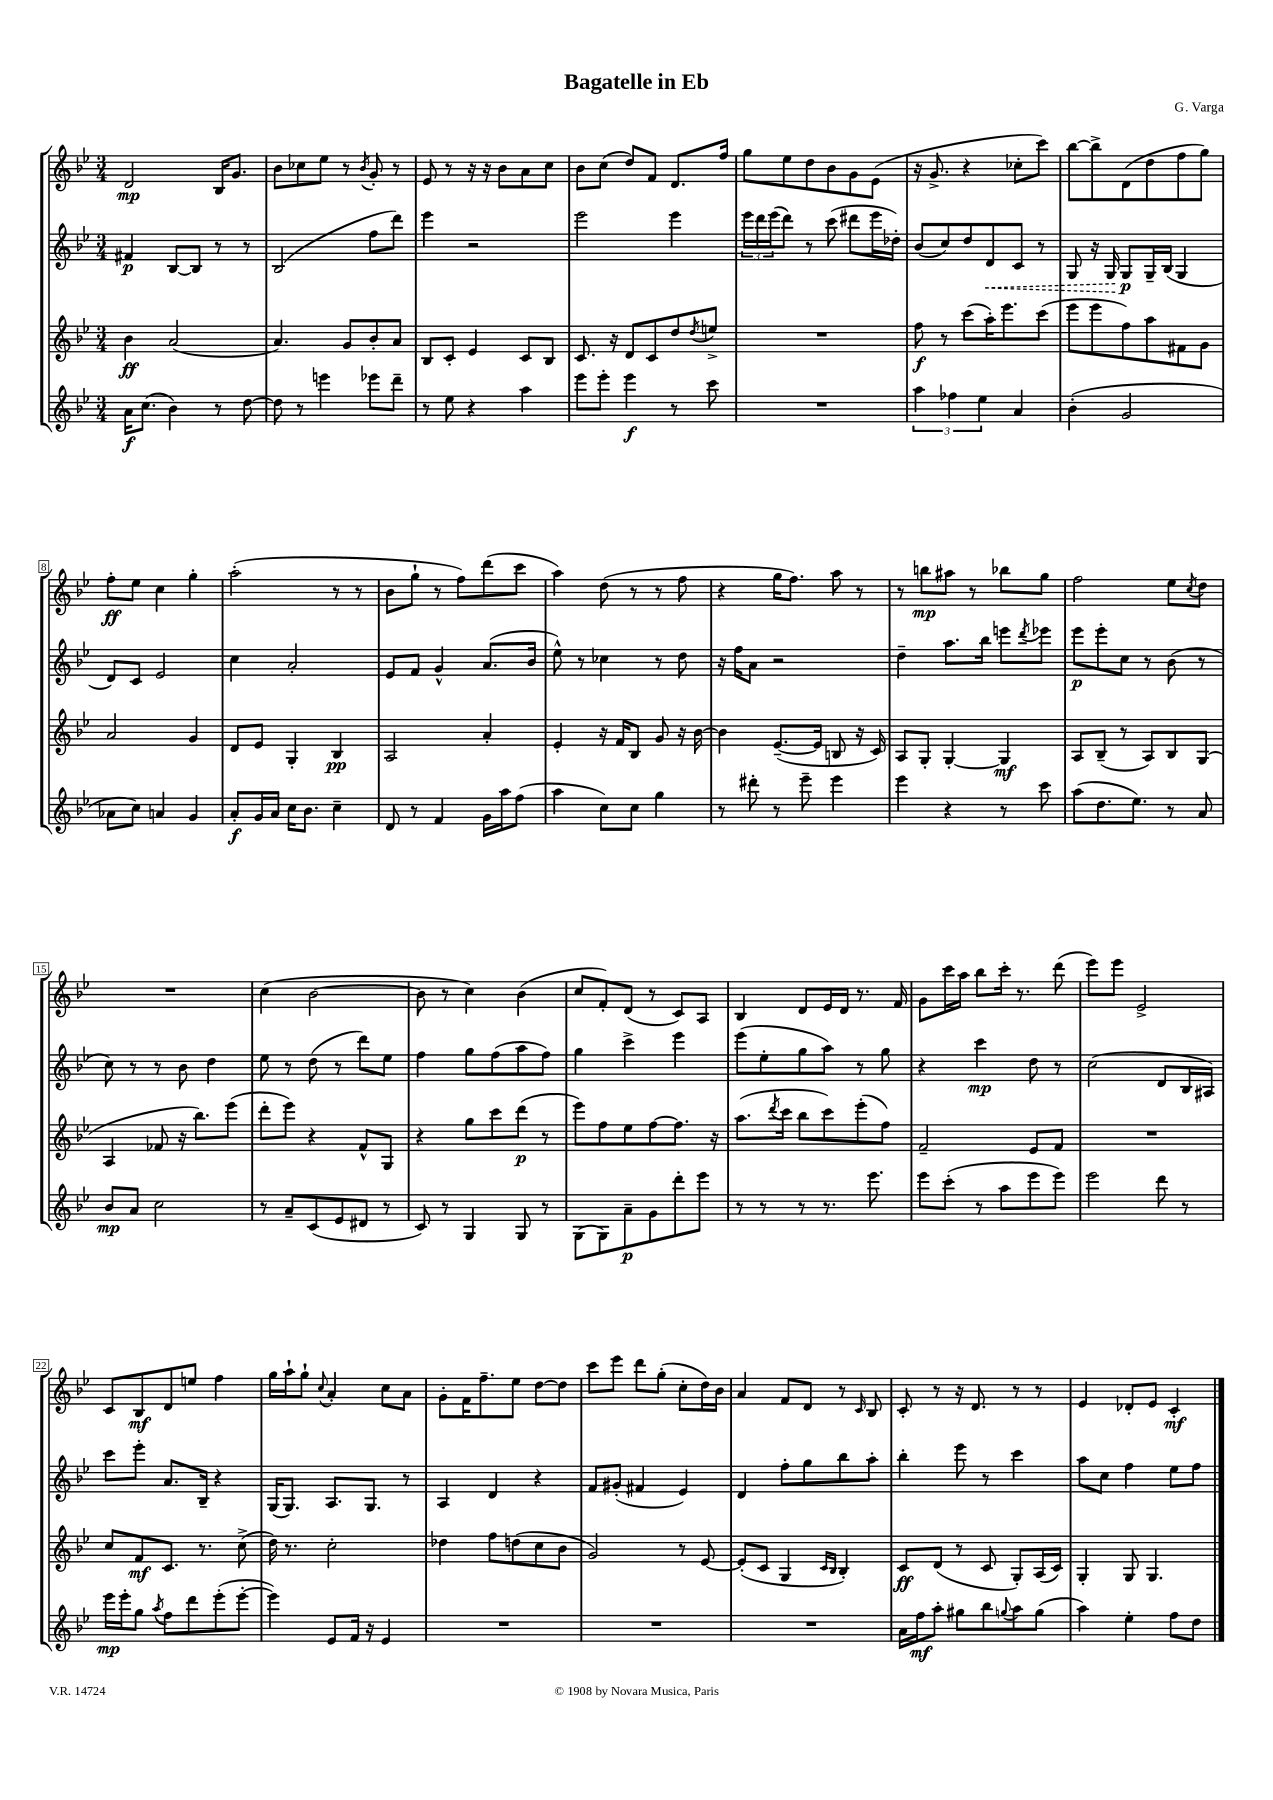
\header { title = "Bagatelle in Eb" composer = "G. Varga" }
<<
\new StaffGroup <<
\new Staff = "s0" {
    \clef treble \key bes \major \numericTimeSignature \time 3/4
    d'2\mp bes16 g'8. |
    bes'8 ces''8 ees''8 r8 \acciaccatura { bes'8 } g'8-. r8 |
    ees'8 r8 r16 r16 bes'8 a'8 c''8 |
    bes'8 c''8( d''8) f'8 d'8. f''16 |
    g''8 ees''8 d''8 bes'8 g'8 ees'8( |
    r16 g'8.-> r4 ces''8-. c'''8) |
    bes''8~ bes''8-> d'8( d''8 f''8 g''8) |
    f''8-.\ff ees''8 c''4 g''4-. |
    a''2-.( r8 r8 |
    bes'8 g''8-! r8 f''8) d'''8( c'''8 |
    a''4) d''8( r8 r8 f''8 |
    r4 g''16 f''8.) a''8 r8 |
    r8 b''8\mp ais''8 r8 bes''8 g''8 |
    f''2 ees''8 \acciaccatura { c''8 } d''8 |
    R2. |
    c''4( bes'2~ |
    bes'8 r8 c''4) bes'4( |
    c''8 f'8-.) d'8( r8 c'8) a8 |
    bes4 d'8 ees'16 d'16 r8. f'16 |
    g'8 c'''16 a''16 bes''8 c'''16-. r8. d'''8( |
    ees'''8) ees'''8 ees'2-> |
    c'8 bes8\mf d'8 e''8 f''4 |
    g''16 a''16-! g''8-! \appoggiatura { c''8 } a'4-. c''8 a'8 |
    g'8-. f'16 f''8.-- ees''8 d''8~ d''8 |
    c'''8 ees'''8 d'''8 g''8-.( c''8-. d''16) bes'16 |
    a'4 f'8 d'8 r8 \grace { c'16 } bes8 |
    c'8-. r8 r16 d'8. r8 r8 |
    ees'4 des'8-. ees'8 c'4-.\mf \bar "|." |
}
\new Staff = "s1" {
    \clef treble \key bes \major \numericTimeSignature \time 3/4
    fis'4\p bes8~ bes8 r8 r8 |
    bes2( f''8 d'''8) |
    ees'''4 r2 |
    ees'''2 ees'''4 |
    \tuplet 3/2 { ees'''16 d'''16 ees'''16( } d'''8) r8 c'''8( dis'''8 ees'''16 des''16-.) |
    bes'8( c''8) d''8 \once \override Hairpin.style = #'dashed-line d'8\< c'8 r8 |
    g8 r16 g16\! g8\p g16-- bes16( g4 |
    d'8) c'8 ees'2 |
    c''4 a'2-. |
    ees'8 f'8 g'4-^ a'8.( bes'16 |
    ees''8-^) r8 ces''4 r8 d''8 |
    r16 f''16 a'8 r2 |
    d''4-- a''8. bes''16 e'''8 \acciaccatura { d'''8 } ees'''8 |
    ees'''8\p ees'''8-. c''8 r8 bes'8( r8 |
    c''8) r8 r8 bes'8 d''4 |
    ees''8 r8 d''8( r8 d'''8) ees''8 |
    f''4 g''8 f''8( a''8 f''8) |
    g''4 c'''4-> ees'''4 |
    ees'''8( ees''8-. g''8 a''8) r8 g''8 |
    r4 c'''4\mp d''8 r8 |
    c''2( d'8 bes16 ais16) |
    c'''8 ees'''8-. a'8. bes16-- r4 |
    g16( g8.) a8. g8. r8 |
    a4 d'4 r4 |
    f'8 gis'8-.( fis'4 ees'4) |
    d'4 f''8-. g''8 bes''8 a''8-. |
    bes''4-. ees'''8 r8 c'''4 |
    a''8 c''8 f''4 ees''8 f''8 \bar "|." |
}
\new Staff = "s2" {
    \clef treble \key bes \major \numericTimeSignature \time 3/4
    bes'4\ff a'2( |
    a'4.) g'8 bes'8-. a'8 |
    bes8 c'8-. ees'4 c'8 bes8 |
    c'8. r16 d'8 c'8 d''8 \acciaccatura { d''8 } e''8-> |
    R2. |
    f''8\f r8 c'''8( a''16-.) ees'''8. c'''8( |
    ees'''8 ees'''8 f''8) a''8 fis'8 g'8 |
    a'2 g'4 |
    d'8 ees'8 g4-. bes4\pp |
    a2 a'4-. |
    ees'4-. r16 f'16 bes8 g'8 r16 bes'16~ |
    bes'4 ees'8.~--( ees'16 b8 r16 c'16) |
    a8 g8-. g4~-. g4\mf |
    a8 bes8--( r8 a8) bes8 g8( |
    a4 fes'8 r16 bes''8.) ees'''8( |
    d'''8-. ees'''8) r4 f'8-^ g8 |
    r4 g''8 c'''8 d'''8\p( r8 |
    ees'''8) f''8 ees''8 f''8~ f''8. r16 |
    a''8.( \acciaccatura { d'''8 } c'''16 bes''8 c'''8) ees'''8-.( f''8) |
    f'2-- ees'8 f'8 |
    R2. |
    c''8 f'8\mf c'8. r8. c''8->( |
    d''16) r8. c''2-. |
    des''4 f''8 d''8( c''8 bes'8 |
    g'2) r8 ees'8~ |
    ees'8-.( c'8 g4 \grace { c'16 bes16 } bes4-.) |
    c'8\ff d'8( r8 c'8 g8-.) a16( c'16) |
    g4-. g8 g4. \bar "|." |
}
\new Staff = "s3" {
    \clef treble \key bes \major \numericTimeSignature \time 3/4
    a'16\f c''8.( bes'4) r8 d''8~ |
    d''8 r8 e'''4 ees'''8 d'''8-- |
    r8 ees''8 r4 a''4 |
    ees'''8 ees'''8-. ees'''4\f r8 c'''8 |
    R2. |
    \tuplet 3/2 { a''4 fes''4 ees''4 } a'4 |
    bes'4-.( g'2 |
    aes'8 c''8) a'4 g'4 |
    a'8-.\f g'16 a'16 c''16 bes'8. c''4-- |
    d'8 r8 f'4 g'16 a''16 f''8( |
    a''4 c''8) c''8 g''4 |
    r8 dis'''8-. r8 ees'''8-- ees'''4 |
    ees'''4 r4 r8 c'''8 |
    a''8( d''8. ees''8.) r8 a'8 |
    bes'8\mp a'8 c''2 |
    r8 a'8-- c'8( ees'8 dis'8 r8 |
    c'8) r8 g4 g8 r8 |
    g8( g8) a'8--\p g'8 d'''8-. ees'''8 |
    r8 r8 r8 r8. ees'''8. |
    ees'''8 c'''8-.( r8 a''8 ees'''8 ees'''8) |
    ees'''2 d'''8 r8 |
    ees'''16\mp ees'''16-. g''8 \acciaccatura { a''8 } f''8 d'''8 ees'''8-.( ees'''8~-. |
    ees'''4) ees'8 f'16 r16 ees'4 |
    R2. |
    R2. |
    R2. |
    a'16 f''16\mf a''8-. gis''8 bes''8 \appoggiatura { g''8 } a''8 g''8( |
    a''4) ees''4-. f''8 d''8 \bar "|." |
}
>>
>>
\layout { \context { \Score \override BarNumber.stencil = #(make-stencil-boxer 0.1 0.3 ly:text-interface::print) } }
